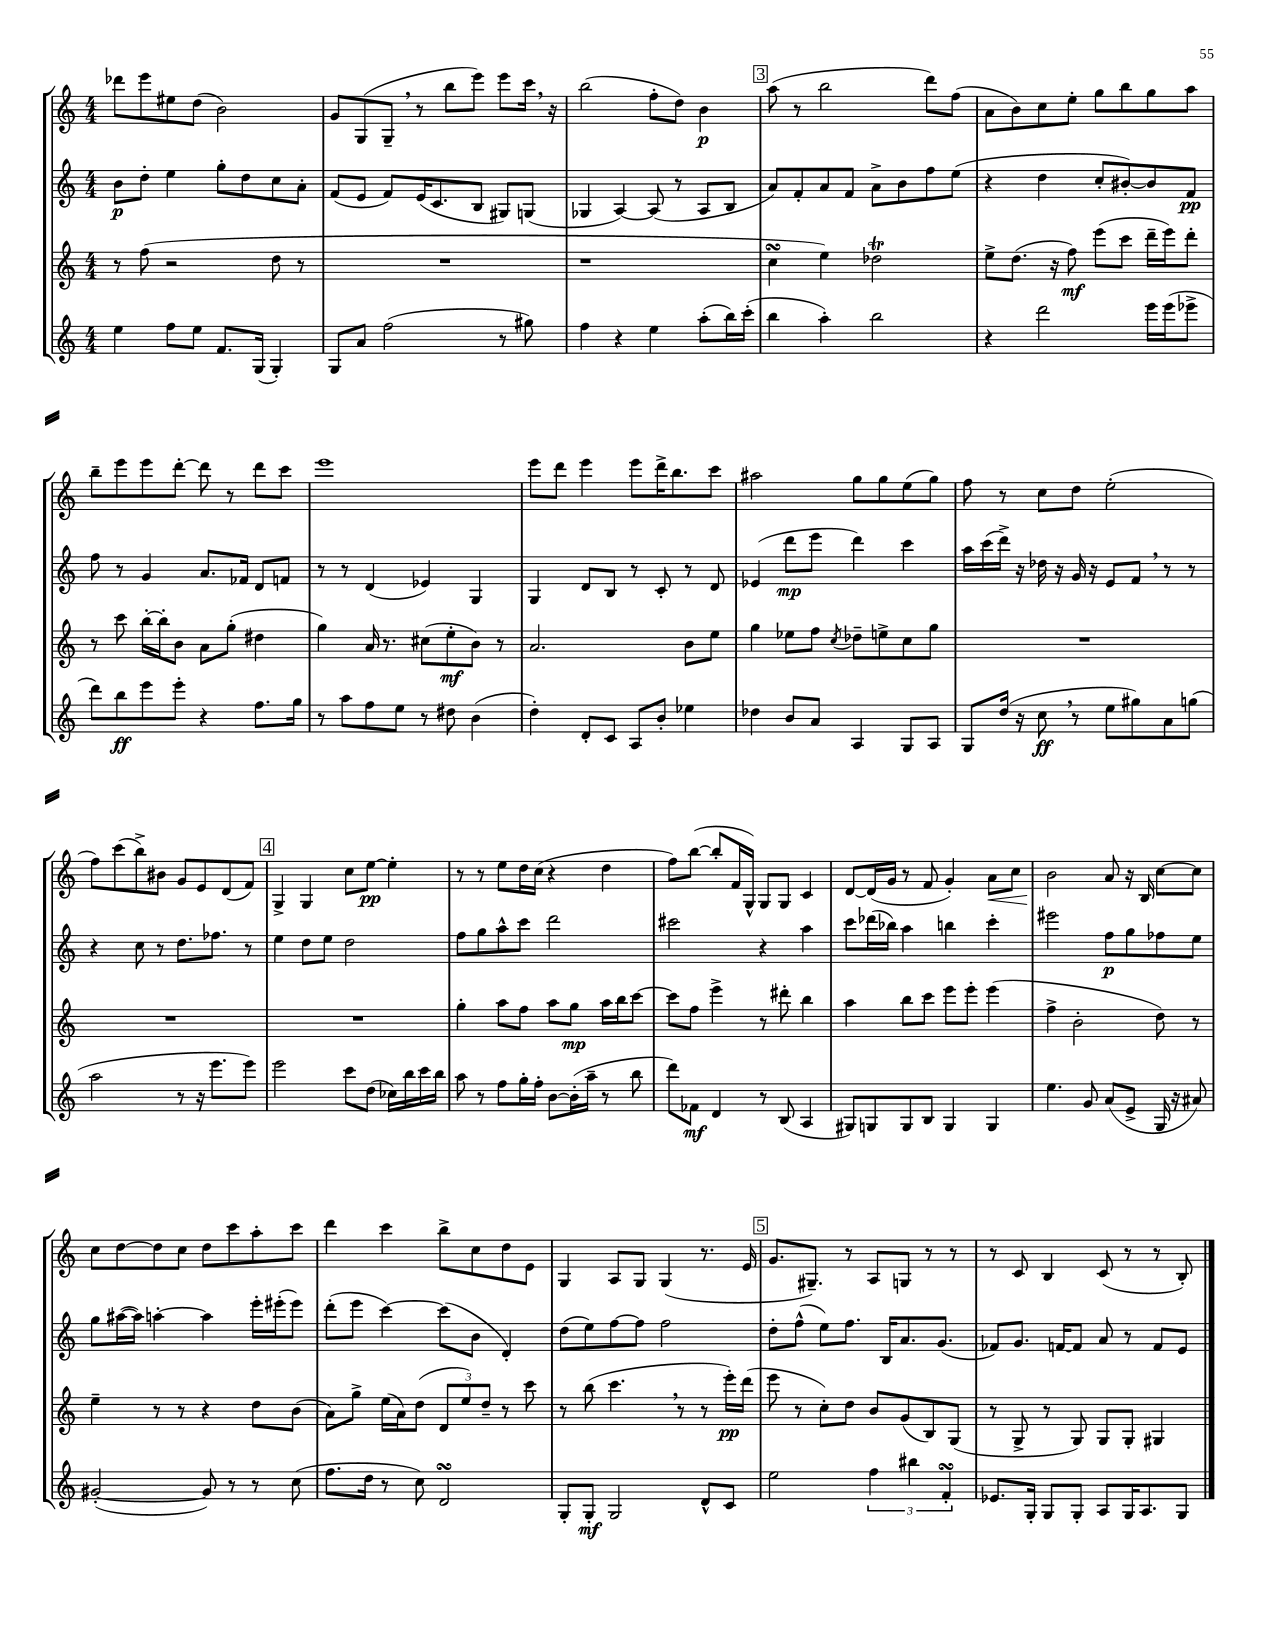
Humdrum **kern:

**kern	**kern	**kern	**kern
*staff4	*staff3	*staff2	*staff1
*clefG2	*clefG2	*clefG2	*clefG2
*k[]	*k[]	*k[]	*k[]
*M4/4	*M4/4	*M4/4	*M4/4
4ee\	8r	8b\L	8ddd-\L
.	(8ff\	8dd'\J	8eee\
8ff\L	2r	4ee\	8ee#\
8ee\J	.	.	(8dd\J
8.f/L	.	8gg'\L	2b\)
.	.	8dd\	.
(16G/Jk	.	.	.
4G'/)	8dd\	8cc\	.
.	8r	8a'\J	.
=	=	=	=
8G/L	1r	(8f/L	8g/L
8a/J	.	8e/J	(8G/
(2ff\	.	8f/L)	8G~/J
.	.	(16e/K	8r
.	.	8.c/	.
.	.	.	8bb\L
.	.	8B/J	8eee\J)
8r	.	8G#/L)	8eee\L
8gg#\)	.	(8G/J	16ccc\Jk
.	.	.	16r
=	=	=	=
4ff\	1r	4G-/	(2bb\
4r	.	[4A/)	.
4ee\	.	(8A/]	8ff'\L
.	.	8r	8dd\J)
(8aa'\L	.	8A/L	4b\
16bb\L)	.	8B/J	.
(16ccc'\JJ	.	.	.
=	=	=	=
4bb\	4cc\	8a/L)	(8aa\
.	.	8f'/	8r
4aa'\)	4ee\)	8a/	2bb\
.	.	8f/J	.
2bb\	2dd-\	8a^\L	.
.	.	8b\	.
.	.	8ff\	8ddd\L)
.	.	(8ee\J	(8ff\J
=	=	=	=
4r	8ee^\L	4r	8a\L
.	(8.dd\J	.	8b\)
2ddd\	.	4dd\	8cc\
.	16r	.	.
.	8ff\)	.	8ee'\J
.	(8eee\L	8cc'/L	8gg\L
.	8ccc\J	[8b#'/)	8bb\
16eee\LL	16ddd~\LL	8b#/]	8gg\
(16eee\J	16eee\J)	.	.
8eee-^\J	8ddd'\J	8f/J	8aa\J
=	=	=	=
8ddd\L)	8r	8ff\	8bb~\L
8bb\	8ccc\	8r	8eee\
8eee\	[16bb'\LL	4g/	8eee\
.	16bb'\]J	.	.
8eee'\J	8b\J	.	[8ddd'\J
4r	8a\L	8.a/L	8ddd\]
.	(8gg'\J	.	8r
.	.	16f-/Jk	.
8.ff\L	4dd#\	8d/L	8ddd\L
.	.	8f/J	8ccc\J
16gg\Jk	.	.	.
=	=	=	=
8r	4gg\)	8r	1eee
8aa\L	.	8r	.
8ff\	16a/	(4d/	.
.	8.r	.	.
8ee\J	.	.	.
8r	(8cc#\L	4e-/)	.
8dd#\	8ee'\	.	.
(4b\	8b\J)	4G/	.
.	8r	.	.
=	=	=	=
4dd'\)	2.a/	4G/	8eee\L
.	.	.	8ddd\J
8d'/L	.	8d/L	4eee\
8c/J	.	8B/J	.
8A/L	.	8r	8eee\L
8b'/J	.	8c'/	16ddd^\K
.	.	.	8.bb\
4ee-\	8b\L	8r	.
.	8ee\J	8d/	8ccc\J
=	=	=	=
4dd-\	4gg\	(4e-/	2aa#\
8b/L	8ee-\L	8ddd\L	.
8a/J	8ff\J	8eee\J	.
.	8qcc/	.	.
4A/	8dd-~\L	4ddd\)	8gg\L
.	8ee^\	.	8gg\
8G/L	8cc\	4ccc\	(8ee\
8A/J	8gg\J	.	8gg\J)
=	=	=	=
8G/L	1r	16aa\LL	8ff\
.	.	(16ccc\	.
(16dd/Jk	.	16ddd^\JJ)	8r
16r	.	16r	.
8cc\	.	16dd-\	8cc\L
.	.	16r	.
8r	.	16g/	8dd\J
.	.	16r	.
8ee\L	.	8e/L	(2ee'\
8gg#\)	.	8f/J	.
8a\	.	8r	.
(8gg\J	.	8r	.
=	=	=	=
2aa\	1r	4r	8ff\L)
.	.	.	(8ccc\
.	.	8cc\	8bb^\)
.	.	8r	8b#\J
8r	.	8.dd\L	8g/L
16r	.	.	8e/
8.eee\L	.	8.ff-\J	.
.	.	.	(8d/
8eee\J)	.	8r	8f/J)
=	=	=	=
2eee\	1r	4ee\	4G^/
.	.	8dd\L	4G/
.	.	8ee\J	.
8ccc\L	.	2dd\	8cc\L
(8dd\J	.	.	[8ee\J
16cc-\LL)	.	.	4ee'\]
16bb\	.	.	.
16ccc\	.	.	.
16bb\JJ	.	.	.
=	=	=	=
8aa\	4gg'\	8ff\L	8r
8r	.	8gg\	8r
8ff\L	8aa\L	8aa^^\	8ee\L
16gg'\L	8ff\J	8ccc\J	16dd\L
16ff'\JJ	.	.	(16cc\JJ
[8b\L	8aa\L	2ddd\	4r
(16b'\]L	8gg\J	.	.
16aa~\JJ	.	.	.
8r	16aa\LL	.	4dd\
.	16bb\J	.	.
8bb\	[8ccc\J	.	.
=	=	=	=
8ddd\L)	8ccc\]L	2ccc#\	8ff\L)
8f-\J	8ff\J	.	([8bb\J
4d/	4eee^\	.	8bb'/]L
.	.	.	16f/L
.	.	.	16G^^/JJ)
8r	8r	4r	8G/L
(8B/	8ddd#'\	.	8G/J
4A/	4bb\	4aa\	4c/
=	=	=	=
8G#/L)	4aa\	8ccc\L	[8d/L
8G/	.	(16ddd-\L	(16d/]L
.	.	16bb-\JJ)	16g/JJ
8G/	8bb\L	4aa\	8r
8B/J	8ccc\J	.	8f/
4G/	8eee\L	4bb\	4g'/)
.	8eee'\J	.	.
4G/	(4eee\	4ccc'\	8a\L
.	.	.	8cc\J
=	=	=	=
4.ee\	4ff^\	2eee#\	2b\
.	2b'\	.	.
8g/	.	.	.
(8a/L	.	8ff\L	8a/
8e^/J	.	8gg\	16r
.	.	.	16B/
16G/	8dd\)	8ff-\	[8cc\L
16r	.	.	.
8a#/)	8r	8ee\J	8cc\]J
=	=	=	=
([2g#'/	4ee~\	8gg\L	8cc\L
.	.	([16aa#\L	[8dd\
.	.	16aa#\]JJ)	.
.	8r	[4aa'\	8dd\]
.	8r	.	8cc\J
8g#/])	4r	4aa\]	8dd\L
8r	.	.	8ccc\
8r	8dd\L	16eee'\LL	8aa'\
.	.	(16eee#'\J	.
(8cc\	(8b\J	8eee#\J)	8ccc\J
=	=	=	=
8.ff\L	8a\L)	(8ddd'\L	4ddd\
.	8gg^\J	8eee\J	.
16dd\Jk	.	.	.
8r	(16ee\LL	[4ccc\)	4ccc\
.	16a\J)	.	.
8cc\)	(8dd\J	.	.
2d/	12d/L	(8ccc\]L	8bb^\L
.	12ee/)	.	.
.	.	8b\J	8cc\
.	12dd~/J	.	.
.	8r	4d'/)	8dd\
.	8ccc\	.	8e\J
=	=	=	=
8G'/L	8r	(8dd\L	4G/
8G'/J	(8bb\	8ee\)	.
2G/	4.ccc\	[8ff\	8A/L
.	.	8ff\]J	8G/J
.	.	2ff\	(4G/
.	8r	.	.
8d^^/L	8r	.	8.r
8c/J	16eee'\LL)	.	.
.	(16ddd\JJ	.	16e/
=	=	=	=
2ee\	8eee\	8dd'\L	8.g/L
.	8r	(8ff^^\J	.
.	.	.	8.G#~/J)
.	8cc'\L)	8ee\L)	.
.	8dd\J	8.ff\J	8r
6ff\	8b/L	.	8A/L
.	.	16B/LK	.
.	(8g/	8.a/	8G/J
6bb#\	.	.	.
.	8B/)	.	8r
.	.	(8.g/J	.
6f'/	.	.	.
.	(8G/J	.	8r
=	=	=	=
8.e-/L	8r	8f-/L)	8r
.	8G^/	8.g/J	8c/
16G'/Jk	.	.	.
8G/L	8r	.	4B/
.	.	[16f/LK	.
8G'/J	8G/)	8f/]J	.
8A/L	8G/L	8a/	(8c/
16G/K	8G'/J	8r	8r
8.A/	.	.	.
.	4G#/	8f/L	8r
8G/J	.	8e/J	8B'/)
==	==	==	==
*-	*-	*-	*-
